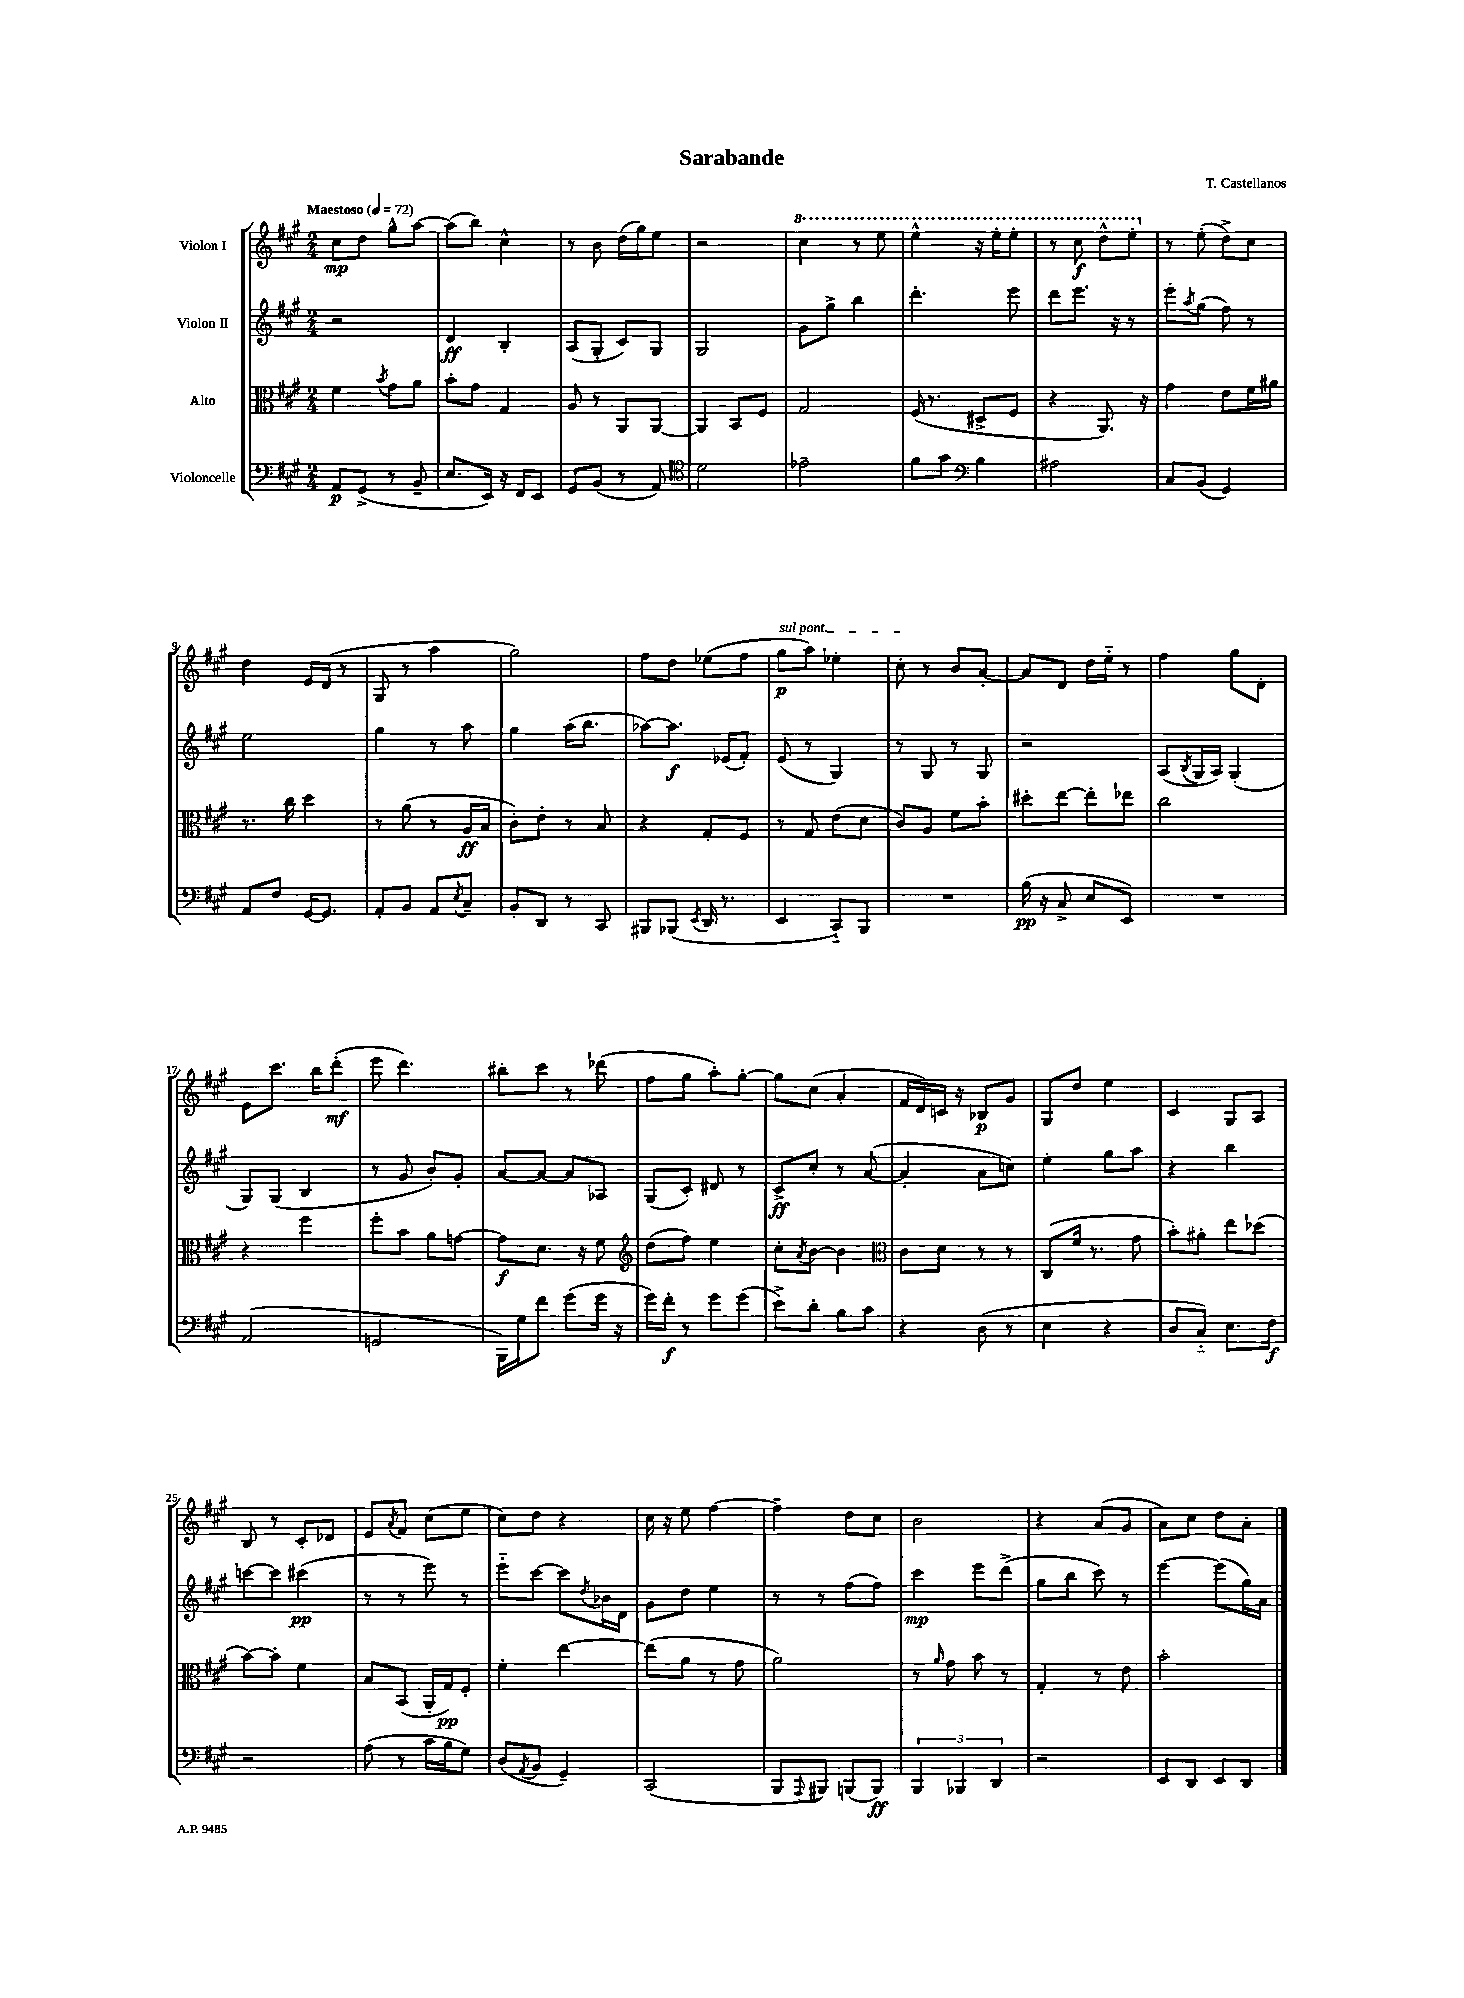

**kern	**dynam	**kern	**dynam	**kern	**dynam	**kern	**dynam
*part4	*part4	*part3	*part3	*part2	*part2	*part1	*part1
*staff4	*staff4	*staff3	*staff3	*staff2	*staff2	*staff1	*staff1
*I"Violoncelle	*	*I"Alto	*	*I"Violon II	*	*I"Violon I	*
*clefF4	*	*clefC3	*	*clefG2	*	*clefG2	*
*k[f#c#g#]	*	*k[f#c#g#]	*	*k[f#c#g#]	*	*k[f#c#g#]	*
*M2/4	*	*M2/4	*	*M2/4	*	*M2/4	*
*MM72	*	*MM72	*	*MM72	*	*MM72	*
=1	=1	=1	=1	=1	=1	=1	=1
!	!	!	!	!	!	!LO:TX:a:B:t=Maestoso	!
8AA/L	p	4f#\	.	2r	.	8cc#\L	mp
(8GG#^/J	.	.	.	.	.	8dd\J	.
.	.	8qb/	.	.	.	.	.
8r	.	8g#\L	.	.	.	8gg#^^\L	.
8BB~/	.	8a\J	.	.	.	[8aa\J	.
=2	=2	=2	=2	=2	=2	=2	=2
8.E/L	.	8b'\L	.	4d/	ff	(8aa\L]	.
.	.	8g#\J	.	.	.	8bb\J)	.
16EE/Jk)	.	.	.	.	.	.	.
16r	.	4G#/	.	4B'/	.	4cc#^^\	.
16FF#/KL	.	.	.	.	.	.	.
8EE/J	.	.	.	.	.	.	.
=3	=3	=3	=3	=3	=3	=3	=3
8GG#/L	.	8A/	.	(8A/L	.	8r	.
(8BB/J	.	8r	.	8G#'/J	.	8b\	.
8r	.	8AA/L	.	8c#/L)	.	(16dd\LL	.
.	.	.	.	.	.	16gg#\J)	.
8AA/)	.	[8AA/J	.	8G#/J	.	8ee\J	.
=4	=4	=4	=4	=4	=4	=4	=4
*clefC4	*	*	*	*	*	*	*
2d\	.	4AA/]	.	2G#/	.	2r	.
.	.	8BB/L	.	.	.	.	.
.	.	8F#/J	.	.	.	.	.
=5	=5	=5	=5	=5	=5	=5	=5
*	*	*	*	*	*	*8va	*
2e-X~\	.	2G#/	.	8g#\L	.	4ccc#\	.
.	.	.	.	8gg#^\J	.	.	.
.	.	.	.	4bb\	.	8r	.
.	.	.	.	.	.	8eee\	.
=6	=6	=6	=6	=6	=6	=6	=6
8f#\L	.	(16F#/	.	4.ddd'\	.	4eee^^\	.
.	.	8.r	.	.	.	.	.
8g#\J	.	.	.	.	.	.	.
*clefF4	*	*	*	*	*	*	*
4B\	.	8D#X^/L	.	.	.	16r	.
.	.	.	.	.	.	16eee'\KL	.
.	.	8F#/J	.	8eee\	.	8eee'\J	.
=7	=7	=7	=7	=7	=7	=7	=7
2A#X\	.	4r	.	8ddd\L	.	8r	.
.	.	.	.	8.eee\J	.	8ccc#\	f
.	.	8.AA/)	.	.	.	8ddd^^\L	.
.	.	.	.	16r	.	.	.
.	.	.	.	8r	.	8eee'\J	.
.	.	16r	.	.	.	.	.
=8	=8	=8	=8	=8	=8	=8	=8
*	*	*	*	*	*	*X8va	*
8C#/L	.	4g#\	.	8eee'\L	.	8r	.
.	.	.	.	8qaa/	.	.	.
(8BB/J	.	.	.	(8gg#\J	.	(8ee'\	.
4GG#/)	.	8e\L	.	8ff#\)	.	8dd^\L)	.
.	.	16f#\L	.	8r	.	8cc#\J	.
.	.	16a#X\JJ	.	.	.	.	.
!!LO:LB:g=z
=9	=9	=9	=9	=9	=9	=9	=9
8AA/L	.	8.r	.	2ee\	.	4dd\	.
8F#/J	.	.	.	.	.	.	.
.	.	16cc#\	.	.	.	.	.
[16GG#/KL	.	4dd\	.	.	.	16e/LL	.
8.GG#/J]	.	.	.	.	.	(16d/JJ	.
.	.	.	.	.	.	8r	.
=10	=10	=10	=10	=10	=10	=10	=10
8AA'/L	.	8r	.	4gg#\	.	8G#/	.
8BB/J	.	(8a\	.	.	.	8r	.
8AA/L	.	8r	.	8r	.	4aa\	.
8qE/	.	.	.	.	.	.	.
8C#~/J	.	16A/LL	ff	8aa\	.	.	.
.	.	16B/JJ	.	.	.	.	.
=11	=11	=11	=11	=11	=11	=11	=11
8BB'/L	.	8c#'\L)	.	4gg#\	.	2gg#\)	.
8DD/J	.	8e'\J	.	.	.	.	.
8r	.	8r	.	(16aa\KL	.	.	.
.	.	.	.	8.bb\J	.	.	.
8CC#/	.	8B/	.	.	.	.	.
=12	=12	=12	=12	=12	=12	=12	=12
8BBB#X/L	.	4r	.	[8aa-X\L)	.	8ff#\L	.
(8BBB-X/J	.	.	.	8.aa-\J]	f	8dd\J	.
8qEE/	.	.	.	.	.	.	.
16DD/	.	8G#'/L	.	.	.	(8ee-X\L	.
8.r	.	.	.	(16e-X/KL	.	.	.
.	.	8F#/J	.	8f#'/J)	.	8ff#\J	.
=13	=13	=13	=13	=13	=13	=13	=13
!	!	!	!	!	!	!LO:TX:a:i:t=sul pont.	!
4EE/	.	8r	.	(8e/	.	8gg#\L	p
.	.	8G#/	.	8r	.	8aa\J)	.
8CC#/L)	.	(8e\L	.	4G#/)	.	4ee-X'\	.
8BBB/J	.	8d\J	.	.	.	.	.
=14	=14	=14	=14	=14	=14	=14	=14
2r	.	8c#/L)	.	8r	.	8cc#'\	.
.	.	8A/J	.	8G#/	.	8r	.
.	.	8f#\L	.	8r	.	8b/L	.
.	.	8b'\J	.	8G#/	.	[8a'/J	.
=15	=15	=15	=15	=15	=15	=15	=15
(16B\	pp	8dd#X'\L	.	2r	.	8a/L]	.
16r	.	.	.	.	.	.	.
8C#^/	.	[8ee\J	.	.	.	8d/J	.
8E/L	.	8ee'\L]	.	.	.	16dd\LL	.
.	.	.	.	.	.	16ee\JJ	.
8EE/J)	.	8ee-X\J	.	.	.	8r	.
=16	=16	=16	=16	=16	=16	=16	=16
2r	.	2cc#\	.	(8A/L	.	4ff#\	.
.	.	.	.	8qB/	.	.	.
.	.	.	.	16G#/L	.	.	.
.	.	.	.	16A/JJ)	.	.	.
.	.	.	.	(4G#'/	.	8gg#\L	.
.	.	.	.	.	.	8d'\J	.
!!LO:LB:g=z
=17	=17	=17	=17	=17	=17	=17	=17
(2AA/	.	4r	.	8G#/L)	.	8e\L	.
.	.	.	.	(8G#/J	.	8.ccc#\J	.
.	.	4ff#\	.	4B/	.	.	.
.	.	.	.	.	.	16bb\KL	.
.	.	.	.	.	.	(8ddd'\J	mf
=18	=18	=18	=18	=18	=18	=18	=18
2GGn/	.	8ff#'\L	.	8r	.	8eee\	.
.	.	8b\J	.	8g#/	.	4.ddd\)	.
.	.	8a\L	.	8b'/L)	.	.	.
.	.	[8gn\J	.	8g#'/J	.	.	.
=19	=19	=19	=19	=19	=19	=19	=19
16BBB\LL)	.	8g\L]	f	[8a/L	.	8bb#X'\L	.
16G#\J	.	.	.	.	.	.	.
8f#\J	.	8.d\J	.	8a/J_	.	8ccc#\J	.
(8g#\L	.	.	.	8a/L]	.	8r	.
.	.	16r	.	.	.	.	.
16g#\Jk	.	8f#\	.	8A-X/J	.	(8ddd-X\	.
16r	.	.	.	.	.	.	.
=20	=20	=20	=20	=20	=20	=20	=20
*	*	*clefG2	*	*	*	*	*
16g#\LL)	.	(8dd\L	.	(8G#/L	.	8ff#\L	.
16f#'\JJ	f	.	.	.	.	.	.
8r	.	8ff#\J)	.	8c#'/J)	.	8gg#\J	.
8g#\L	.	4ee\	.	8d#X/	.	8aa'\L)	.
(8g#\J	.	.	.	8r	.	[8gg#'\J	.
=21	=21	=21	=21	=21	=21	=21	=21
8e^\L)	.	8cc#'\L	.	8c#^/L	ff	8gg#\L]	.
.	.	8qa/	.	.	.	.	.
8d'\J	.	[8b\J	.	8cc#'/J	.	(8cc#\J	.
8B\L	.	4b\]	.	8r	.	4a'/	.
8c#\J	.	.	.	([8a/	.	.	.
=22	=22	=22	=22	=22	=22	=22	=22
*	*	*clefC3	*	*	*	*	*
4r	.	8c#\L	.	4a'/]	.	16f#/LL	.
.	.	.	.	.	.	16d/)	.
.	.	8d\J	.	.	.	16cn/JJ	.
.	.	.	.	.	.	16r	.
(8D\	.	8r	.	8a\L	.	8B-X/L	p
8r	.	8r	.	8ccn\J)	.	8g#/J	.
=23	=23	=23	=23	=23	=23	=23	=23
4E\	.	(8C#/L	.	4ee'\	.	8G#/L	.
.	.	16f#/Jk	.	.	.	8dd/J	.
.	.	8.r	.	.	.	.	.
4r	.	.	.	8gg#\L	.	4ee\	.
.	.	8g#\	.	8aa\J	.	.	.
=24	=24	=24	=24	=24	=24	=24	=24
8D/L	.	8b'\L)	.	4r	.	4c#/	.
8C#/J)	.	8a#X'\J	.	.	.	.	.
8.E\L	.	8ee\L	.	4bb\	.	8G#/L	.
.	.	(8dd-X\J	.	.	.	8A/J	.
16F#\Jk	f	.	.	.	.	.	.
!!LO:LB:g=z
=25	=25	=25	=25	=25	=25	=25	=25
2r	.	[8b\L)	.	[8cccn\L	.	8B/	.
.	.	8b'\J]	.	8ccc\J]	.	8r	.
.	.	4f#\	.	(4ccc#X\	pp	8c#'/L	.
.	.	.	.	.	.	8d-X/J	.
=26	=26	=26	=26	=26	=26	=26	=26
(8A\	.	8B/L	.	8r	.	8e/L	.
.	.	.	.	.	.	8qa/	.
8r	.	(8BB/J	.	8r	.	8f#/J	.
16c#\LL	.	16AA'/LL	.	8eee\)	.	(8cc#\L	.
16B\J	.	16G#/J)	pp	.	.	.	.
8G#\J)	.	8F#'/J	.	8r	.	8ee\J	.
=27	=27	=27	=27	=27	=27	=27	=27
(8D/L	.	4f#'\	.	8eee\L	.	8cc#\L)	.
8qAA/	.	.	.	.	.	.	.
8BB/J	.	.	.	[8ccc#\J	.	8dd\J	.
4GG#~/)	.	[4ee\	.	8ccc#\L]	.	4r	.
.	.	.	.	8qdd/	.	.	.
.	.	.	.	16b-X\L	.	.	.
.	.	.	.	16d\JJ	.	.	.
=28	=28	=28	=28	=28	=28	=28	=28
(2CC#/	.	(8ee\L]	.	8g#\L	.	16cc#\	.
.	.	.	.	.	.	16r	.
.	.	8a\J	.	8dd\J	.	8ee\	.
.	.	8r	.	4ee\	.	[4ff#\	.
.	.	8g#\	.	.	.	.	.
=29	=29	=29	=29	=29	=29	=29	=29
8BBB/L	.	2a\)	.	8r	.	4ff#~\]	.
8qqAAA/	.	.	.	.	.	.	.
8BBB#X/J)	.	.	.	8r	.	.	.
(8BBBn/L	.	.	.	(8ff#\L	.	8dd\L	.
8BBB/J)	ff	.	.	8ff#\J)	.	8cc#\J	.
=30	=30	=30	=30	=30	=30	=30	=30
6BBB/	.	8r	.	4ccc#\	mp	2b\	.
.	.	16qqa/	.	.	.	.	.
.	.	8g#\	.	.	.	.	.
6BBB-X/	.	.	.	.	.	.	.
.	.	8b\	.	8eee\L	.	.	.
6DD/	.	.	.	.	.	.	.
.	.	8r	.	(8ddd^\J	.	.	.
=31	=31	=31	=31	=31	=31	=31	=31
2r	.	4G#'/	.	8gg#\L	.	4r	.
.	.	.	.	8bb\J	.	.	.
.	.	8r	.	8ccc#\)	.	(8a/L	.
.	.	8e\	.	8r	.	8g#/J	.
=32	=32	=32	=32	=32	=32	=32	=32
8EE/L	.	2b'\	.	[4eee\	.	8a\L)	.
8DD/J	.	.	.	.	.	8cc#\J	.
8EE/L	.	.	.	(8eee\L]	.	8dd\L	.
8DD/J	.	.	.	16gg#\L)	.	8a'\J	.
.	.	.	.	16a\JJ	.	.	.
==	==	==	==	==	==	==	==
*-	*-	*-	*-	*-	*-	*-	*-
